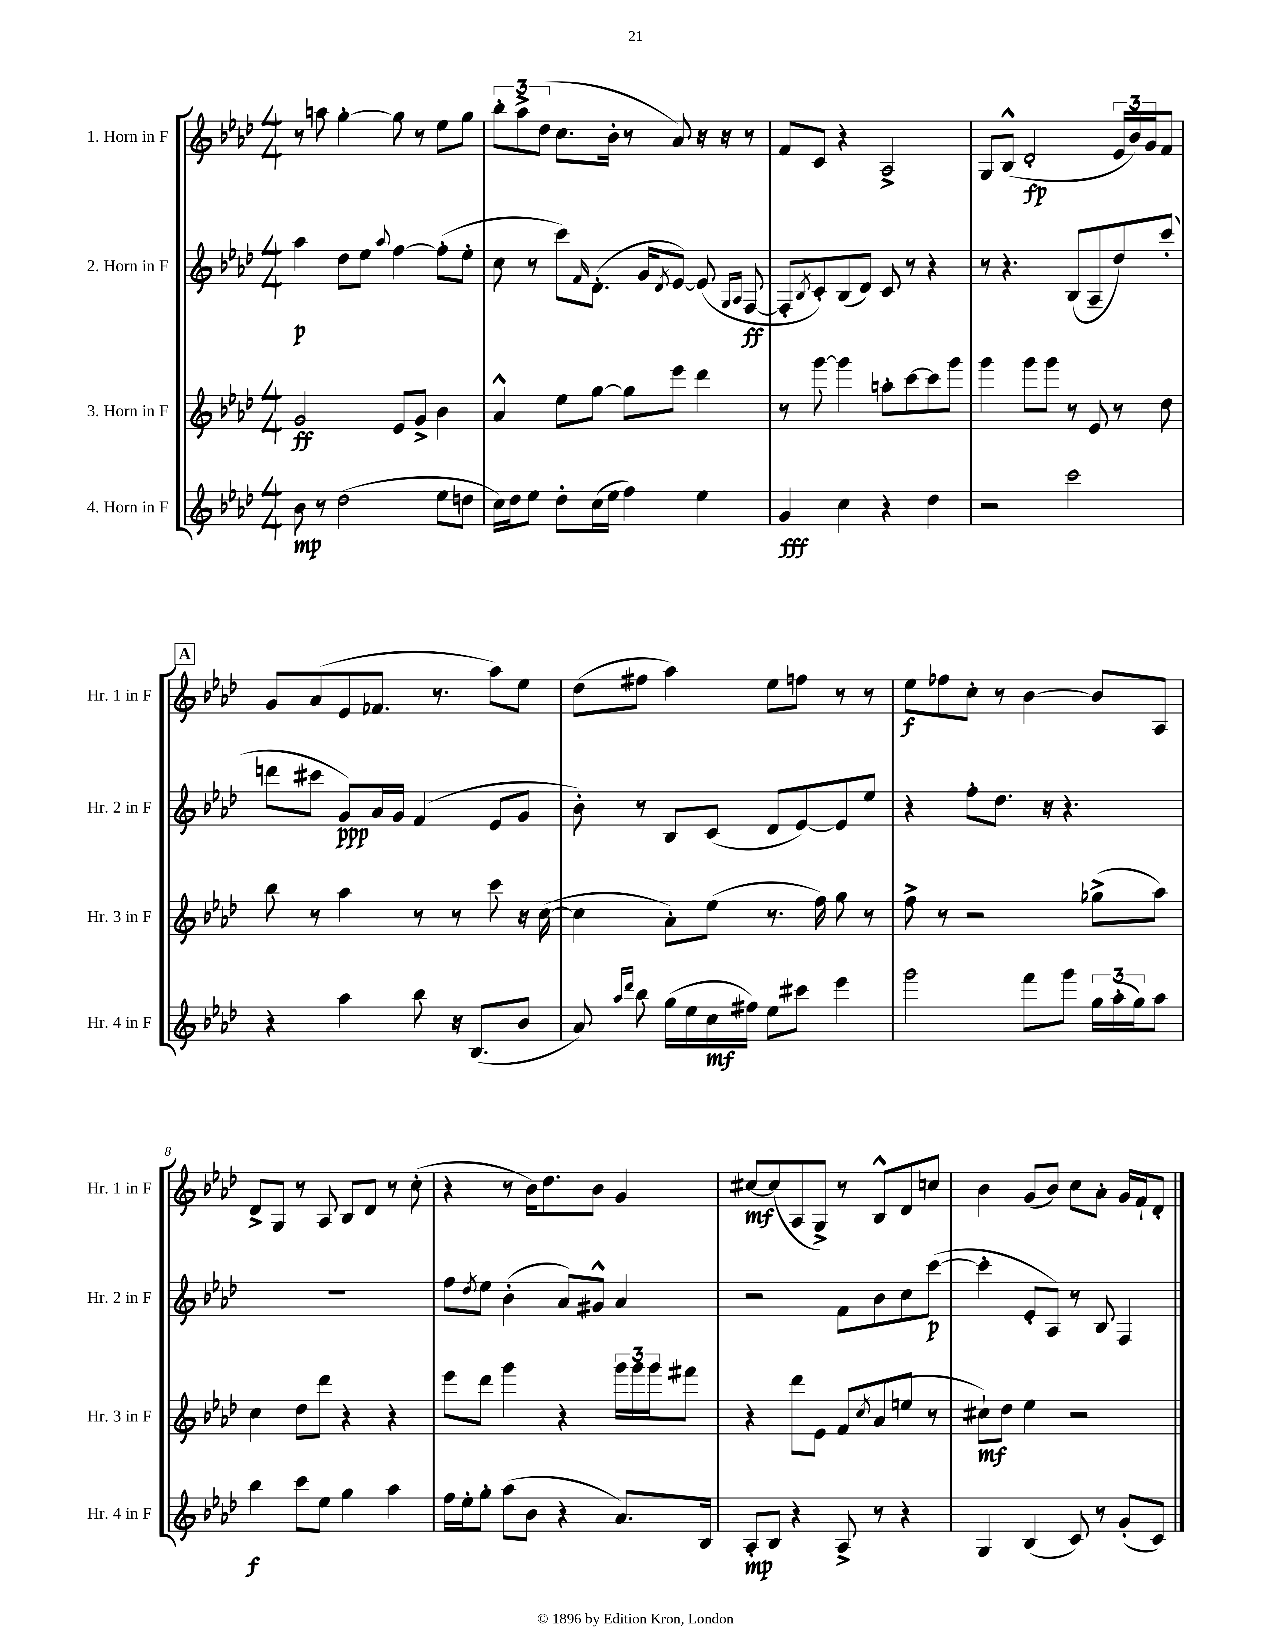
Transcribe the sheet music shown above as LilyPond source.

<<
\new StaffGroup <<
\new Staff = "s0" \with { instrumentName = "1. Horn in F" shortInstrumentName = "Hr. 1 in F" } {
    \clef treble \key aes \major \numericTimeSignature \time 4/4
    r8 a''8 g''4~-. g''8 r8 ees''8 g''8 |
    \tuplet 3/2 { bes''8-. aes''8-> des''8( } c''8. bes'16-. r8 aes'8) r16 r16 r8 |
    f'8 c'8 r4 aes2-> |
    g8 bes8-^( des'2-.\fp \tuplet 3/2 { ees'16 bes'16) g'16 } f'8 |
    \mark \markup { \box "A" } g'8 aes'8( ees'8 fes'8. r8. aes''8) ees''8 |
    des''8( fis''8 aes''4) ees''8 f''8 r8 r8 |
    ees''8\f fes''8 c''8-. r8 bes'4~ bes'8 aes8 |
    des'8-> g8 r8 aes8 bes8 des'8 r8 c''8-.( |
    r4 r8 bes'16) des''8. bes'8 g'4 |
    cis''8~\mf cis''8( aes8 g8->) r8 bes8-^ des'8 c''8 |
    bes'4 g'8( bes'8) c''8 aes'8-. g'16 f'16-! des'8-. \bar "|." |
}
\new Staff = "s1" \with { instrumentName = "2. Horn in F" shortInstrumentName = "Hr. 2 in F" } {
    \clef treble \key aes \major \numericTimeSignature \time 4/4
    aes''4\p des''8 ees''8 \appoggiatura { aes''8 } f''4~ f''8-.( ees''8-. |
    c''8 r8 c'''8) \grace { f'16 } des'8.-.( g'16 \acciaccatura { des'8 } ees'8~) ees'8( \grace { g16 aes16 } f8~\ff |
    f8-. \acciaccatura { bes8 } c'8-.) bes8( des'8) c'8 r8 r4 |
    r8 r4. bes8( aes8-- des''8) c'''8-.( |
    \mark \markup { \box "A" } d'''8 cis'''8 g'8\ppp) aes'16 g'16 f'4( ees'8 g'8 |
    bes'8-.) r8 bes8 c'8( des'8 ees'8~) ees'8 ees''8 |
    r4 f''8-. des''8. r16 r4. |
    R1 |
    f''8 \acciaccatura { des''8 } ees''8 bes'4-.( aes'8) gis'8-^ aes'4 |
    r2 f'8 bes'8 c''8 c'''8~\p( |
    c'''4-. ees'8-. aes8) r8 bes8 f4 \bar "|." |
}
\new Staff = "s2" \with { instrumentName = "3. Horn in F" shortInstrumentName = "Hr. 3 in F" } {
    \clef treble \key aes \major \numericTimeSignature \time 4/4
    g'2\ff ees'8 g'8-> bes'4 |
    aes'4-^ ees''8 g''8~ g''8 ees'''8 des'''4 |
    r8 g'''8~ g'''4 a''8-. c'''8~ c'''8 g'''8 |
    g'''4 g'''8 g'''8 r8 ees'8 r8 des''8 |
    \mark \markup { \box "A" } bes''8 r8 aes''4 r8 r8 c'''8 r16 c''16~( |
    c''4 aes'8-.) ees''8( r8. f''16) g''8 r8 |
    f''8-> r8 r2 ges''8->( aes''8) |
    c''4 des''8 des'''8 r4 r4 |
    ees'''8 des'''8 g'''4 r4 \tuplet 3/2 { g'''16 g'''16 g'''16 } fis'''8 |
    r4 des'''8 ees'8 f'8 \acciaccatura { c''8 } aes'8( e''8 r8 |
    cis''8-!\mf) des''8 ees''4 r2 \bar "|." |
}
\new Staff = "s3" \with { instrumentName = "4. Horn in F" shortInstrumentName = "Hr. 4 in F" } {
    \clef treble \key aes \major \numericTimeSignature \time 4/4
    bes'8\mp r8 des''2( ees''8 d''8 |
    c''16) des''16 ees''8 des''8-. c''16( ees''16 f''4) ees''4 |
    g'4\fff c''4 r4 des''4 |
    r2 c'''2 |
    \mark \markup { \box "A" } r4 aes''4 bes''8 r16 bes8.( bes'8 |
    aes'8) \grace { aes''16 des'''16 } bes''8 g''16( ees''16 c''16\mf fis''16) ees''8 cis'''8 ees'''4 |
    g'''2 f'''8 g'''8 \tuplet 3/2 { g''16 aes''16-.( g''16) } aes''8 |
    bes''4\f c'''8 ees''8 g''4 aes''4 |
    f''16 ees''16-. g''8-. aes''8( bes'8 r4 aes'8.) bes16 |
    aes8-.\mp bes8 r4 aes8-> r8 r4 |
    g4 bes4( c'8) r8 g'8-.( c'8) \bar "|." |
}
>>
>>
